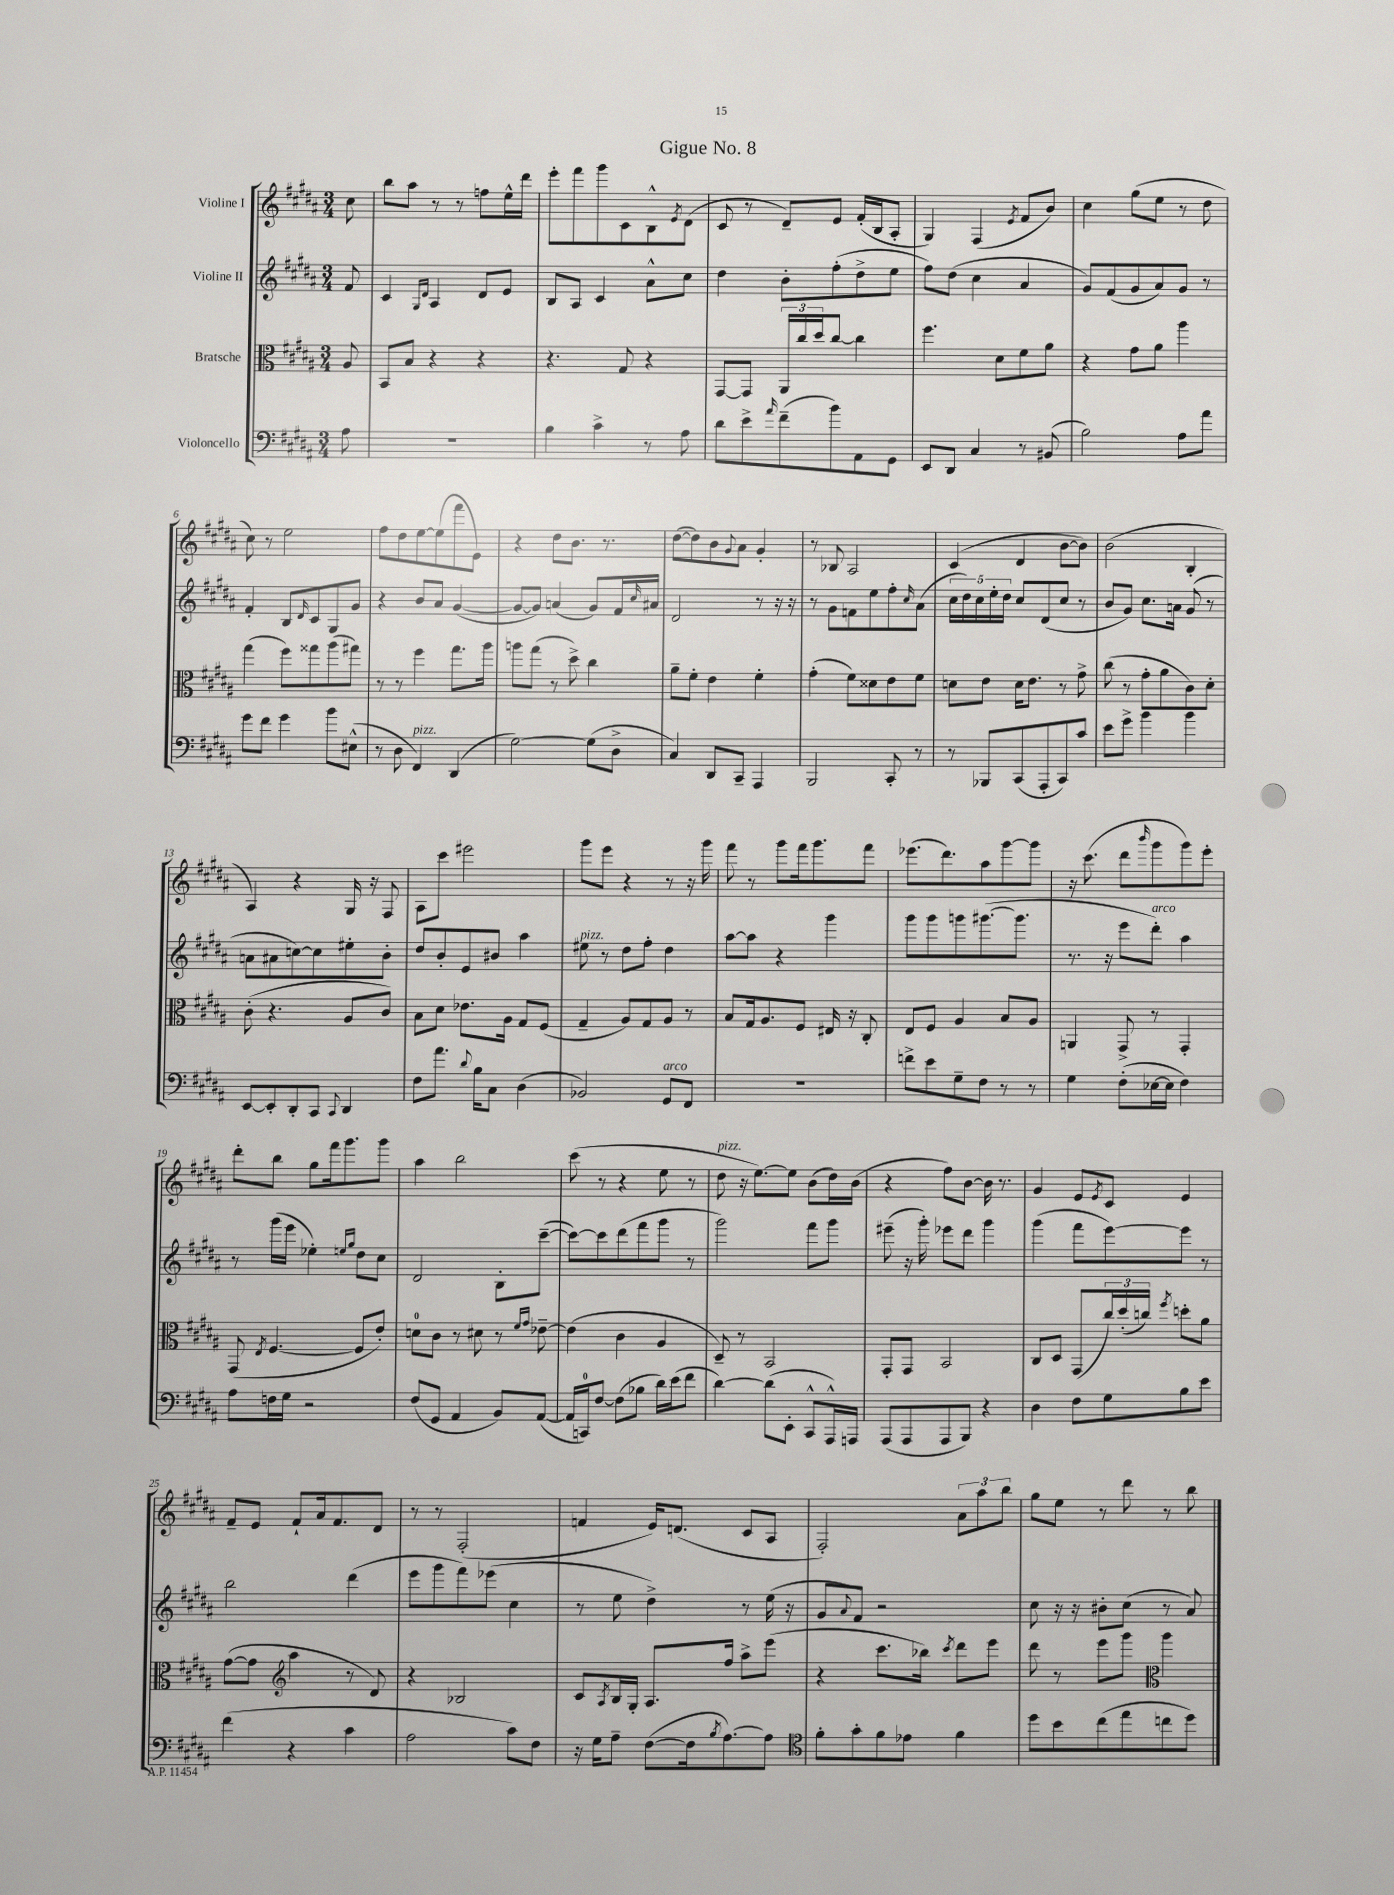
\header { title = "Gigue No. 8" }
<<
\new StaffGroup <<
\new Staff = "s0" \with { instrumentName = "Violine I" } {
    \clef treble \key b \major \numericTimeSignature \time 3/4 \partial 8
    cis''8 |
    b''8 ais''8 r8 r8 f''8 e''16-^ dis'''16 |
    e'''8-. fis'''8 gis'''8 cis'8 b8-^ \acciaccatura { e'8 } dis'8( |
    cis'8 r8 dis'8--) e'8 fis'16-.( b16 ais8-. |
    gis4) fis4( \acciaccatura { e'8 } fis'8 b'8) |
    cis''4 gis''8( e''8 r8 dis''8 |
    cis''8) r8 e''2 |
    fis''8 dis''8 e''8~ e''8( fis'''8 e'8) |
    r4 dis''8 b'8. r8. |
    dis''8~( dis''8) b'8 \appoggiatura { gis'8 } ais'8 gis'4-. |
    r8 bes8 ais2 |
    cis'4( dis'4 b'8~ b'8) |
    b'2( b4-. |
    ais4) r4 gis16 r16 fis8 |
    ais8 cis'''8 eis'''2 |
    gis'''8 e'''8 r4 r8 r16 gis'''16 |
    fis'''8 r8 gis'''8 fis'''16 gis'''8. fis'''8 |
    ees'''8.( dis'''8.) ais''8 gis'''8~ gis'''8 |
    r16 cis'''8.( dis'''8 \grace { b'''16 } gis'''8 gis'''8) e'''8-. |
    dis'''8-. b''8 gis''8 fis'''16 gis'''8. gis'''8 |
    ais''4 b''2 |
    cis'''8( r8 r4 e''8 r8 |
    dis''8^\markup { \italic "pizz." } r16 e''8.~) e''8 b'8( dis''16) b'16( |
    r4 fis''8) b'8~ b'16 r8. |
    gis'4 e'8 \acciaccatura { e'8 } cis'8 e'4 |
    fis'8-- e'8 fis'8-! ais'16 fis'8. dis'8 |
    r8 r8 fis2-.( |
    f'4 e'16) d'8.( cis'8 ais8 |
    fis2-.) \tuplet 3/2 { ais'8 ais''8 b''8 } |
    gis''8 e''8 r8 dis'''8 r8 b''8 \bar "|." |
}
\new Staff = "s1" \with { instrumentName = "Violine II" } {
    \clef treble \key b \major \numericTimeSignature \time 3/4 \partial 8
    fis'8 |
    cis'4 \grace { gis16 dis'16 } ais4 dis'8 e'8 |
    b8 ais8 cis'4 ais'8-^ cis''8 |
    dis''4 b'8-. fis''8-.( dis''8-> e''8 |
    fis''8) dis''8( cis''4 ais'4 |
    gis'8) fis'8( gis'8 ais'8) gis'8 r8 |
    fis'4-. b8 \grace { dis'16 } cis'8 gis8 gis'8 |
    r4 b'8 ais'8 gis'4~( |
    gis'8~ gis'8) a'4( gis'8) fis'16 \grace { cis''16 } ais'16 |
    dis'2 r8 r16 r16 |
    r8 gis'8 f'8 e''8 fis''8-. \grace { cis''16 } ais'8( |
    \tuplet 5/4 { cis''16 dis''16) cis''16 e''16-. dis''16 } cis''8 dis'8( cis''8 r8 |
    b'8 gis'8) cis''8. a'16 gis'8( r8 |
    a'8 ais'8 c''8~) c''8 eis''8-. b'8-. |
    dis''8 b'8-. e'8 bis'8 ais''4 |
    eis''8^\markup { \italic "pizz." } r8 dis''8 fis''8-. dis''4 |
    ais''8~ ais''8 r4 gis'''4 |
    gis'''8 gis'''8 g'''8 gis'''8.~( gis'''8. |
    r8. r16 e'''8 dis'''8-.^\markup { \italic "arco" }) ais''4 |
    r8 gis'''16( e'''16 ees''4-.) \grace { e''16 gis''16 } dis''8 cis''8 |
    dis'2 b8-. cis'''8~--( |
    cis'''8~) cis'''8 dis'''8( fis'''8 gis'''8 r8 |
    gis'''2) fis'''8 gis'''8 |
    eis'''8--( r16 gis'''16-.) ees'''8 dis'''8 gis'''4 |
    gis'''4( fis'''8 e'''8~) e'''8 r8 |
    b''2 dis'''4( |
    e'''8 gis'''8 fis'''8) ees'''8( cis''4 |
    r8 e''8 dis''4->) r8 e''16( r16 |
    gis'8 \appoggiatura { ais'8 } fis'8) r2 |
    cis''8 r16 r16 bis'8-. cis''8( r8 ais'8) \bar "|." |
}
\new Staff = "s2" \with { instrumentName = "Bratsche" } {
    \clef alto \key b \major \numericTimeSignature \time 3/4 \partial 8
    ais8 |
    b,8 b8 r4 r4 |
    r4. gis8 r4 |
    gis,8~ gis,8 \tuplet 3/2 { ais,16 cis''16 dis''16 } cis''8~ cis''4 |
    fis''4. dis'8 fis'8 ais'8 |
    r4 gis'8 ais'8 ais''4 |
    gis''4( fis''8) gisis''8 ais''8( gis''8) |
    r8 r8 fis''4 gis''8. ais''16 |
    a''8 gis''8( r8 dis''8->) cis''4 |
    ais'8-- fis'8-. e'4 fis'4-. |
    gis'4-.( fis'8) disis'8 e'8 fis'8 |
    d'8 e'8 d'16 e'8. r8 gis'8-> |
    cis''8( r8 gis'8-. ais'8 cis'8) dis'8-. |
    cis'8-.( r4. ais8 cis'8) |
    b8 dis'8 ees'8. ais16 gis8 fis8( |
    gis4-- ais8) gis8 ais8 r8 |
    b8 gis16 ais8. fis8 eis16 r16 cis8-. |
    e8 fis8 ais4 b8 ais8 |
    a,4 gis,8-> r8 gis,4-. |
    gis,8( \acciaccatura { e8 } fis4.~ fis8 e'8-.) |
    d'8-0 cis'8 r8 dis'8 r8 \grace { fis'16 gis'16 } ees'8~-- |
    ees'4( cis'4 ais4 |
    dis8--) r8 b,2 |
    gis,8-. gis,8 b,2 |
    cis8 dis8 gis,8( \tuplet 3/2 { cis''16) dis''16-.( c''16) } \acciaccatura { fis''8 } d''8-. ais'8 |
    gis'8~( gis'8 \clef treble ais''4 r8 dis'8) |
    r4 bes2 |
    cis'8 \acciaccatura { ais8 } b16 gis16-. ais8. fis''16 ais''8-> e'''8( |
    r4 cis'''8. bes''16) \acciaccatura { cis'''8 } dis'''8 e'''8 |
    dis'''8 r8 e'''8 gis'''8 \clef alto ais''4 \bar "|." |
}
\new Staff = "s3" \with { instrumentName = "Violoncello" } {
    \clef bass \key b \major \numericTimeSignature \time 3/4 \partial 8
    ais8 |
    R2. |
    b4 cis'4-> r8 ais8 |
    dis'8 e'8-> \grace { ais'16 } fis'8--( b'8) ais,8 gis,8 |
    e,8 dis,8 cis4 r8 bis,8( |
    b2) ais8 ais'8 |
    gis'8 fis'8 gis'4 b'8 eis8-^( |
    r8 dis8 fis,4^\markup { \italic "pizz." }) dis,4( |
    gis2~) gis8( dis8-> |
    cis4) dis,8 cis,8-- ais,,4 |
    b,,2 cis,8-. r8 |
    r8 bes,,8 cis,8( ais,,8-. cis,8) cis'8 |
    e'8 gis'8-> b'4 b'4 |
    e,8~ e,8-. dis,8-. cis,8 \appoggiatura { cis,8 } dis,4 |
    fis8 ais'8. \appoggiatura { dis'8 } b16 cis8 dis4( |
    bes,2) gis,8^\markup { \italic "arco" } fis,8 |
    R2. |
    f'8-> e'8 gis8-- fis8 r8 r8 |
    gis4 fis8-.( ees16~ ees16 fis4) |
    ais8 f16 gis16 r2 |
    fis8( gis,8 ais,4 b,8) ais,8~( |
    ais,16 c,16-0) fis8~ fis8( bes8 dis'16) e'16( fis'8 |
    dis'4~) dis'8( e,8-. cis,8-^ ais,,16-^) a,,16 |
    ais,,8( ais,,8 ais,,8 b,,8) r4 |
    dis4 fis8 gis8 b8 e'8 |
    fis'4( r4 cis'4 |
    ais2 cis'8) fis8 |
    r16 gis16 ais8-- fis8~( fis16 \acciaccatura { b8 } ais8.~) ais8 |
    \clef tenor fis'8-. gis'8-. fis'8 ees'8 fis'4 |
    dis''8 b'8 cis''8( e''8 c''8 dis''8) \bar "|." |
}
>>
>>
